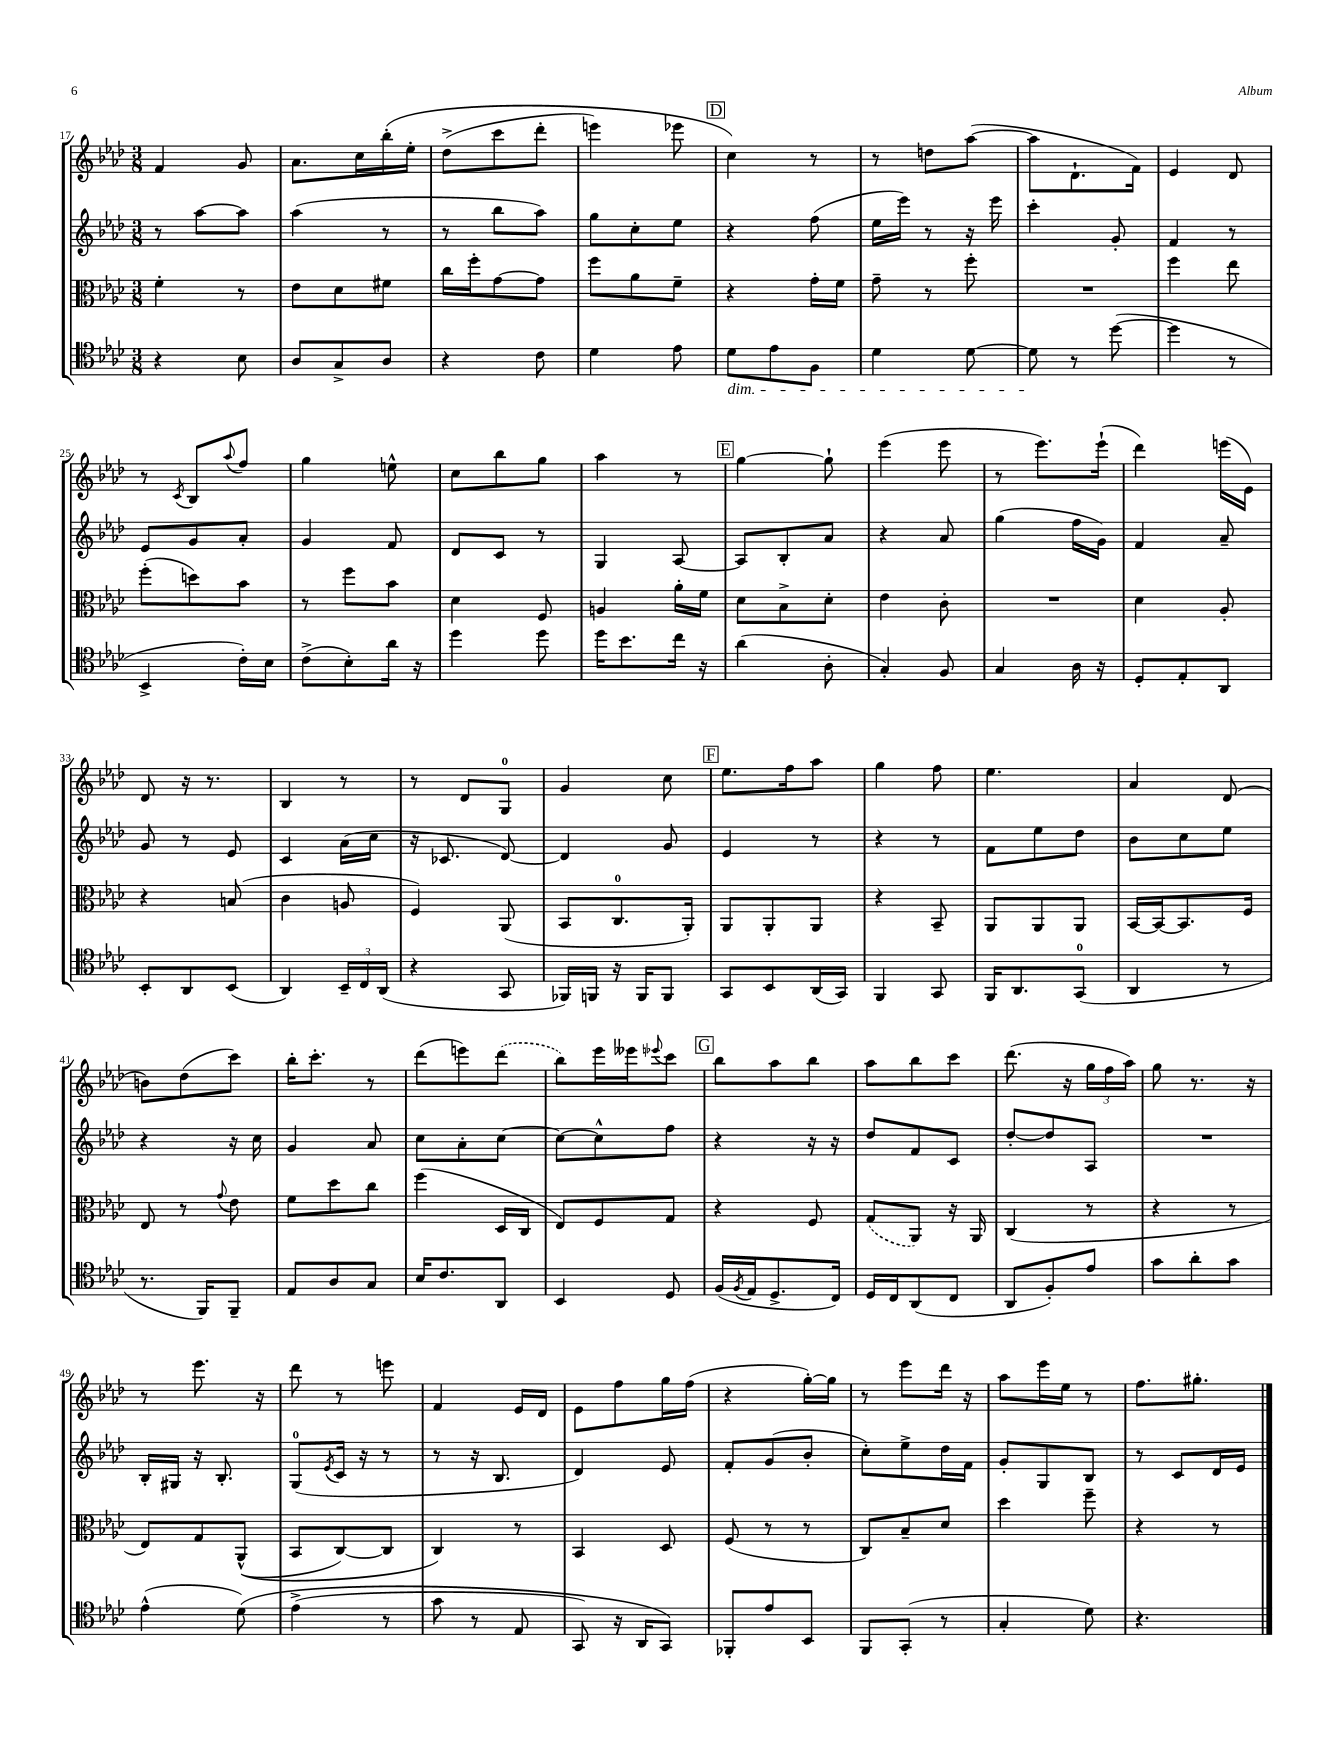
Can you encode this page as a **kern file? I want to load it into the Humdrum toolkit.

**kern	**kern	**kern	**kern
*part4	*part3	*part2	*part1
*staff4	*staff3	*staff2	*staff1
*clefC4	*clefC3	*clefG2	*clefG2
*k[b-e-a-d-]	*k[b-e-a-d-]	*k[b-e-a-d-]	*k[b-e-a-d-]
*M3/8	*M3/8	*M3/8	*M3/8
=17	=17	=17	=17
4r	4f'\	8r	4f/
.	.	[8aa-\L	.
8B-\	8r	8aa-\J]	8g/
=18	=18	=18	=18
8A-/L	8e-\L	(4aa-\	8.a-\L
8G^/	8d-\	.	.
.	.	.	16cc\L
8A-/J	8f#X\J	8r	(16bb-'\
.	.	.	16ee-'\JJ
=19	=19	=19	=19
4r	16cc\LL	8r	(8dd-^\L
.	16ff'\J	.	.
.	[8g\	8bb-\L	8ccc\
8c\	8g\J]	8aa-\J)	8ddd-'\J
=20	=20	=20	=20
4d-\	8ff\L	8gg\L	4eeen\)
.	8a-\	8cc'\	.
8e-\	8f~\J	8ee-\J	8eee-X\
!!LO:REH:place=s1:t=D
=21	=21	=21	=21
!LO:TX:b:i:t=dim.	!	!	!
8d-\L	4r	4r	4cc\)
8e-\	.	.	.
8F\J	16g'\LL	(8ff\	8r
.	16f\JJ	.	.
=22	=22	=22	=22
4d-\	8g~\	16ee-\LL	8r
.	.	16eee-\JJ)	.
.	8r	8r	8ddn\L
[8d-\	8ff'\	16r	([8aa-\J
.	.	16eee-\	.
=23	=23	=23	=23
8d-\]	4.r	4ccc'\	8aa-\L]
8r	.	.	8.d-`\
([8dd-\	.	8g'/	.
.	.	.	16f\Jk)
=24	=24	=24	=24
4dd-\]	4ff\	4f/	4e-/
8r	8ee-\	8r	8d-/
!!LO:LB:g=z
=25	=25	=25	=25
4BB-^/	(8ff'\L	8e-/L	8r
.	.	.	8qc/
.	8ddn\)	8g/	8B-/L
.	.	.	8qqaa-/
16c'\LL)	8b-\J	8a-'/J	8ff/J
16B-\JJ	.	.	.
=26	=26	=26	=26
(8c^\L	8r	4g/	4gg\
8B-'\)	8ff\L	.	.
16a-\Jk	8b-\J	8f/	8een^^\
16r	.	.	.
=27	=27	=27	=27
4dd-\	4d-\	8d-/L	8cc\L
.	.	8c/J	8bb-\
8dd-\	8F/	8r	8gg\J
=28	=28	=28	=28
16dd-\KL	4An/	4G/	4aa-\
8.b-\	.	.	.
16cc\Jk	16a-'\LL	[8A-/	8r
16r	16f\JJ	.	.
!!LO:REH:place=s1:t=E
=29	=29	=29	=29
(4a-\	8d-\L	8A-/L]	[4gg\
.	8B-^\	8B-'/	.
8A-'\	8d-'\J	8a-/J	8gg`\]
=30	=30	=30	=30
4G'/)	4e-\	4r	(4eee-\
8F/	8c'\	8a-/	8eee-\
=31	=31	=31	=31
4G/	4.r	(4gg\	8r
.	.	.	8.eee-\L)
16A-\	.	16ff\LL	.
16r	.	16g\JJ)	(16eee-`\Jk
=32	=32	=32	=32
8D-'/L	4d-\	4f/	4ddd-\)
8E-'/	.	.	.
8AA-/J	8A-'/	8a-~/	(16eeen\LL
.	.	.	16e-\JJ)
!!LO:LB:g=z
=33	=33	=33	=33
8BB-'/L	4r	8g/	8d-/
8AA-/	.	8r	16r
.	.	.	8.r
(8BB-/J	(8Bn/	8e-/	.
=34	=34	=34	=34
4AA-/)	4c\	4c/	4B-/
24BB-~/LL	8An/	(16a-\LL	8r
24C/	.	.	.
.	.	16cc\JJ	.
(24AA-/JJ	.	.	.
=35	=35	=35	=35
4r	4F/)	16r	8r
.	.	8.c-X/	.
.	.	.	8d-/L
8GG/	(8AA-/	[8d-/)	8G/J
=36	=36	=36	=36
16FF-X/LL)	8BB-/L	4d-/]	4g/
16FFn/JJ	.	.	.
16r	8.C/	.	.
16FF/KL	.	.	.
8FF/J	.	8g/	8cc\
.	16AA-'/Jk)	.	.
!!LO:REH:place=s1:t=F
=37	=37	=37	=37
8GG/L	8AA-/L	4e-/	8.ee-\L
8BB-/	8AA-'/	.	.
.	.	.	16ff\k
(16AA-/L	8AA-/J	8r	8aa-\J
16GG/JJ)	.	.	.
=38	=38	=38	=38
4FF/	4r	4r	4gg\
8GG/	8BB-~/	8r	8ff\
=39	=39	=39	=39
16FF/KL	8AA-/L	8f\L	4.ee-\
8.AA-/	.	.	.
.	8AA-/	8ee-\	.
(8GG/J	8AA-/J	8dd-\J	.
=40	=40	=40	=40
4AA-/	[16BB-/LL	8b-\L	4a-/
.	16BB-/J_	.	.
.	8.BB-/]	8cc\	.
8r	.	8ee-\J	(8d-/
.	16F/Jk	.	.
!!LO:LB:g=z
=41	=41	=41	=41
8.r	8E-/	4r	8bn\L)
.	8r	.	(8dd-\
16FF/KL)	.	.	.
.	8qqg/	.	.
8FF~/J	8e-\	16r	8ccc\J)
.	.	16cc\	.
=42	=42	=42	=42
8E-/L	8f\L	4g/	16bb-'\KL
.	.	.	8.ccc'\J
8A-/	8dd-\	.	.
8G/J	8cc\J	8a-/	8r
=43	=43	=43	=43
16B-/KL	(4ff\	8cc\L	(8ddd-\L
8.c/	.	.	.
.	.	8a-'\	8eeen\)
8AA-/J	16D-/LL	[8cc\J	(8ddd-\J
.	16C/JJ	.	.
=44	=44	=44	=44
4BB-/	8E-/L)	8cc\L_	8bb-\L)
.	8F/	8cc^^\]	16eee-\L
.	.	.	16eee--X\J
.	.	.	8qqeee-X/
8D-/	8G/J	8ff\J	8ccc\J
!!LO:REH:place=s1:t=G
=45	=45	=45	=45
(16F/LL	4r	4r	8bb-\L
8qF/	.	.	.
16E-/J	.	.	.
8.D-^/	.	.	8aa-\
.	8F/	16r	8bb-\J
16C/Jk)	.	16r	.
=46	=46	=46	=46
16D-/LL	(8G/L	8dd-/L	8aa-\L
16C/J	.	.	.
(8AA-/	8AA-/J)	8f/	8bb-\
8C/J	16r	8c/J	8ccc\J
.	16AA-/	.	.
=47	=47	=47	=47
8AA-/L	(4C/	[8dd-'/L	(8.ddd-\
8F'/)	.	8dd-/]	.
.	.	.	16r
8e-/J	8r	8A-/J	24gg\LL
.	.	.	24ff\
.	.	.	24aa-\JJ)
=48	=48	=48	=48
8g\L	4r	4.r	8gg\
8a-'\	.	.	8.r
8g\J	8r	.	.
.	.	.	16r
!!LO:LB:g=z
=49	=49	=49	=49
(4e-^^\	8E-/L)	16B-'/LL	8r
.	.	16G#X/JJ	.
.	8G/	16r	8.eee-\
.	.	8.B-'/	.
(8d-\)	((8AA-^^/J	.	.
.	.	.	16r
=50	=50	=50	=50
(4e-^\	8BB-/L	(8G/L	8ddd-\
.	.	8qe-/	.
.	[8C/)	16c/Jk	8r
.	.	16r	.
8r	8C/J]	8r	8eeen\
=51	=51	=51	=51
8g\	4C/)	8r	4f/
8r	.	16r	.
.	.	8.B-/	.
8E-/	8r	.	16e-/LL
.	.	.	16d-/JJ
=52	=52	=52	=52
8GG/)	4BB-/	4d-/)	8e-\L
16r	.	.	8ff\
16AA-/KL	.	.	.
8GG/J)	8D-/	8e-/	16gg\L
.	.	.	(16ff\JJ
=53	=53	=53	=53
8FF-X'/L	(8F/	8f'/L	4r
8e-/	8r	(8g/	.
8BB-/J	8r	8b-'/J	[16gg'\LL)
.	.	.	16gg\JJ]
=54	=54	=54	=54
8FF/L	8C/L)	8cc'\L)	8r
(8GG'/J	8B-~/	8ee-^\	8eee-\L
8r	8d-/J	16dd-\L	16ddd-\Jk
.	.	16f\JJ	16r
=55	=55	=55	=55
4G'/	4dd-\	8g'/L	8aa-\L
.	.	8G/	16eee-\L
.	.	.	16ee-\JJ
8d-\)	8ff~\	8B-/J	8r
=56	=56	=56	=56
4.r	4r	8r	8.ff\L
.	.	8c/L	.
.	.	.	8.gg#X'\J
.	8r	16d-/L	.
.	.	16e-/JJ	.
==	==	==	==
*-	*-	*-	*-
